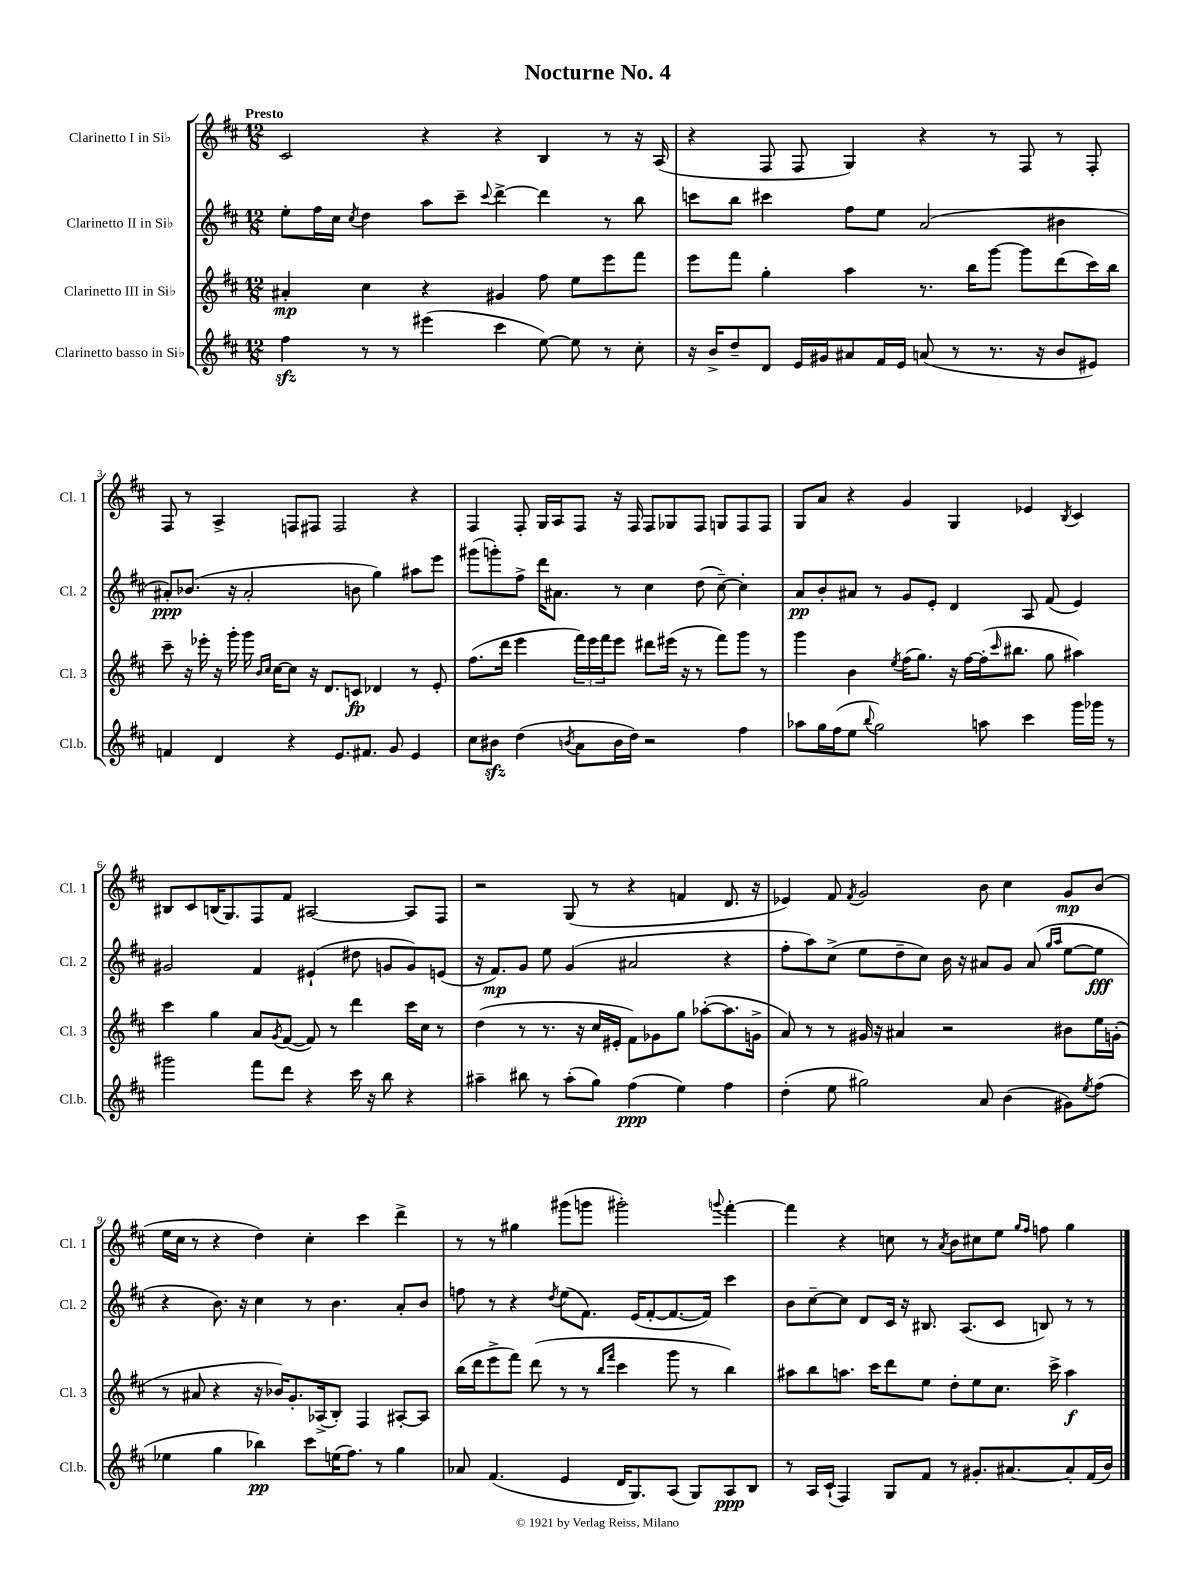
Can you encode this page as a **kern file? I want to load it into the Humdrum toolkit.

**kern	**kern	**kern	**kern
*staff4	*staff3	*staff2	*staff1
*clefG2	*clefG2	*clefG2	*clefG2
*k[f#c#]	*k[f#c#]	*k[f#c#]	*k[f#c#]
*M12/8	*M12/8	*M12/8	*M12/8
4ff#	4a#'	8ee'	2c#
.	.	16ff#	.
.	.	16cc#	.
.	.	8qcc#	.
8r	4cc#	4dd	.
8r	.	.	.
(4eee#	4r	8aa	4r
.	.	8ccc#~	.
.	.	8qqccc#	.
4ccc#	4g#	[4ddd^	4r
[8ee)	8ff#	4ddd]	4B
8ee]	8ee	.	.
8r	8eee	8r	8r
8cc#'	8fff#	8bb	16r
.	.	.	(16A
=	=	=	=
16r	8eee	8ccc	4r
16b^	.	.	.
8dd~	8fff#	8bb	.
8d	4gg'	4ccc#	8F#
16e	.	.	8F#
16g#	.	.	.
8a#	4aa	8ff#	4G)
16f#	.	8ee	.
16e	.	.	.
(8a	8.r	(2a	4r
8r	.	.	.
.	16bb	.	.
8.r	[8ggg	.	8r
.	8ggg]	.	8F#
16r	.	.	.
8b	(8ddd	4b#	8r
8e#)	16ccc#)	.	8F#'
.	16bb	.	.
=	=	=	=
4f	8ccc#~	8a#')	8F#
.	16r	(8.b-	8r
.	16eee-'	.	.
4d	16r	.	4A^
.	16ggg'	16r	.
.	16ggg	2a#'	.
.	16qqb	.	.
.	16qqcc#	.	.
.	[16cc#	.	.
4r	8cc#]	.	8F
.	16r	.	8F#
.	8.d	.	.
8.e	.	.	2F#
.	8c	8b	.
8.f#	.	.	.
.	4d-	4gg)	.
8g	.	.	.
4e	8r	8aa#	4r
.	8e'	8eee	.
=	=	=	=
8cc#	(8.ff#	(8ggg#	4F#
8b#	.	8ggg')	.
.	16ddd	.	.
(4dd	4eee	8ff#^	8F#'
.	.	16ddd	16G
.	.	8.a#	16A
8qb	.	.	.
8a	24fff#)	.	8F#
.	24eee	.	.
.	24fff#	.	.
16b	8eee	8r	16r
16dd)	.	.	16F#
2r	8ddd#	4cc#	8F#
.	(16eee#	.	8G-
.	16r	.	.
.	8r	(8dd	8F#
.	8fff#)	[8cc#~)	8G
4ff#	8ggg	4cc#']	8F#
.	8r	.	8F#
=	=	=	=
8aa-	4ggg	8a	8G
16gg	.	8b'	8a
(16ff#	.	.	.
8ee	4b	8a#	4r
8qqbb	.	.	.
2gg)	.	8r	.
.	8qee	.	.
.	(16ff#	8g	4g
.	8.gg)	.	.
.	.	8e'	.
.	16r	4d	4G
.	[16ff#	.	.
8aa	(16ff#']	.	.
.	16qqccc#	.	.
.	8.bb#	.	.
4ccc#	.	8A	4e-
.	8gg	(8f#	.
.	.	.	8qB
16ggg	4aa#)	4e)	4c#
16ggg-	.	.	.
8r	.	.	.
=	=	=	=
2ggg#	4ccc#	2g#	8B#
.	.	.	8c#
.	4gg	.	(16B
.	.	.	8.G)
8fff#	8a	4f#	8F#
.	8qg	.	.
8ddd	([8f#	.	8f#
4r	8f#])	(4e#`	[2A#
.	8r	.	.
16ccc#	4ddd	8dd#	.
16r	.	.	.
8bb	.	8g	.
4r	16ccc#	8g)	8A#]
.	16cc#	.	.
.	8r	(8e	8F#
=	=	=	=
4aa#~	(4dd	16r	2r
.	.	8.f#)	.
8bb#	8r	8g	.
8r	8.r	8ee	.
(8aa#'	.	(4g	(8G
.	16r	.	.
8gg)	16cc#	.	8r
.	16e#'	.	.
(4ff#	8f#)	2a#	4r
.	8g-	.	.
4ee)	8gg	.	4f
.	([8aa-'	.	.
4ff#	8.aa-]	4r	8.d
.	16g^	.	16r
=	=	=	=
(4dd'	8a)	8ff#'	4e-)
.	8r	8aa)	.
8ee	8r	(8cc#^	8f#
.	.	.	8qf#
2gg#)	16g#	8ee	2g
.	16r	.	.
.	4a#	8dd~	.
.	.	8cc#)	.
.	2r	16b	.
.	.	16r	.
8a	.	8a#	8b
(4b	.	8g	4cc#
.	.	(8a#	.
.	.	16qqgg	.
.	.	16qqaa	.
8g#)	8b#	[8ee	8g
8qee	.	.	.
(8ff#	16ee	8ee]	(8b
.	(16g'	.	.
=	=	=	=
4ee-	8r	4r	16ee
.	.	.	16cc#
.	8a#	.	8r
4gg	4r	8.b)	4r
.	.	16r	.
4bb-)	16r	4cc#	4dd)
.	16b-)	.	.
.	8.g'	.	.
8ccc#	.	8r	4cc#'
.	(16A-^	.	.
(16ee	8B')	4.b	.
8.ff#)	.	.	.
.	4F#	.	4ccc#
8r	.	.	.
4gg	[8A#'	8a'	4ddd^
.	8A#]	8b	.
=	=	=	=
8a-	(16bb	8ff	8r
.	16ddd	.	.
(4.f#	8eee^	8r	8r
.	8fff#)	4r	4gg#
.	(8ddd	.	.
.	.	8qdd	.
4e	8r	(8ee	(8ggg#
.	8r	8.f#)	8ggg
.	16qqbb	.	.
.	16qqfff#	.	.
16d	4ccc#	.	2ggg#')
8.G)	.	(16e	.
.	.	[8f#'	.
(8A	8ggg	8.f#_	.
8G)	8r	.	.
.	.	16f#])	.
.	.	.	8qqggg
8A	4bb)	4ccc#	[4fff#'
8B	.	.	.
=	=	=	=
8r	8aa#	8b	4fff#]
16A	8bb	[8cc#~	.
(16c#`	.	.	.
4F#)	8.aa	8cc#]	4r
.	.	8d	.
.	16ccc#	.	.
8G	8ddd	16c#	8cc
.	.	16r	.
8f#	8ee	8.B#	8r
.	.	.	8qa
8r	8dd'	.	8b
.	.	(8.A	.
8.g#'	8ee	.	8cc#
.	8.cc#	8c#	8ee
[8.a#	.	.	.
.	.	.	16qqgg
.	.	.	16qqff#
.	.	8B)	8ff
.	16ccc#^	.	.
8a#']	4aa	8r	4gg
(16f#	.	8r	.
16b)	.	.	.
==	==	==	==
*-	*-	*-	*-
